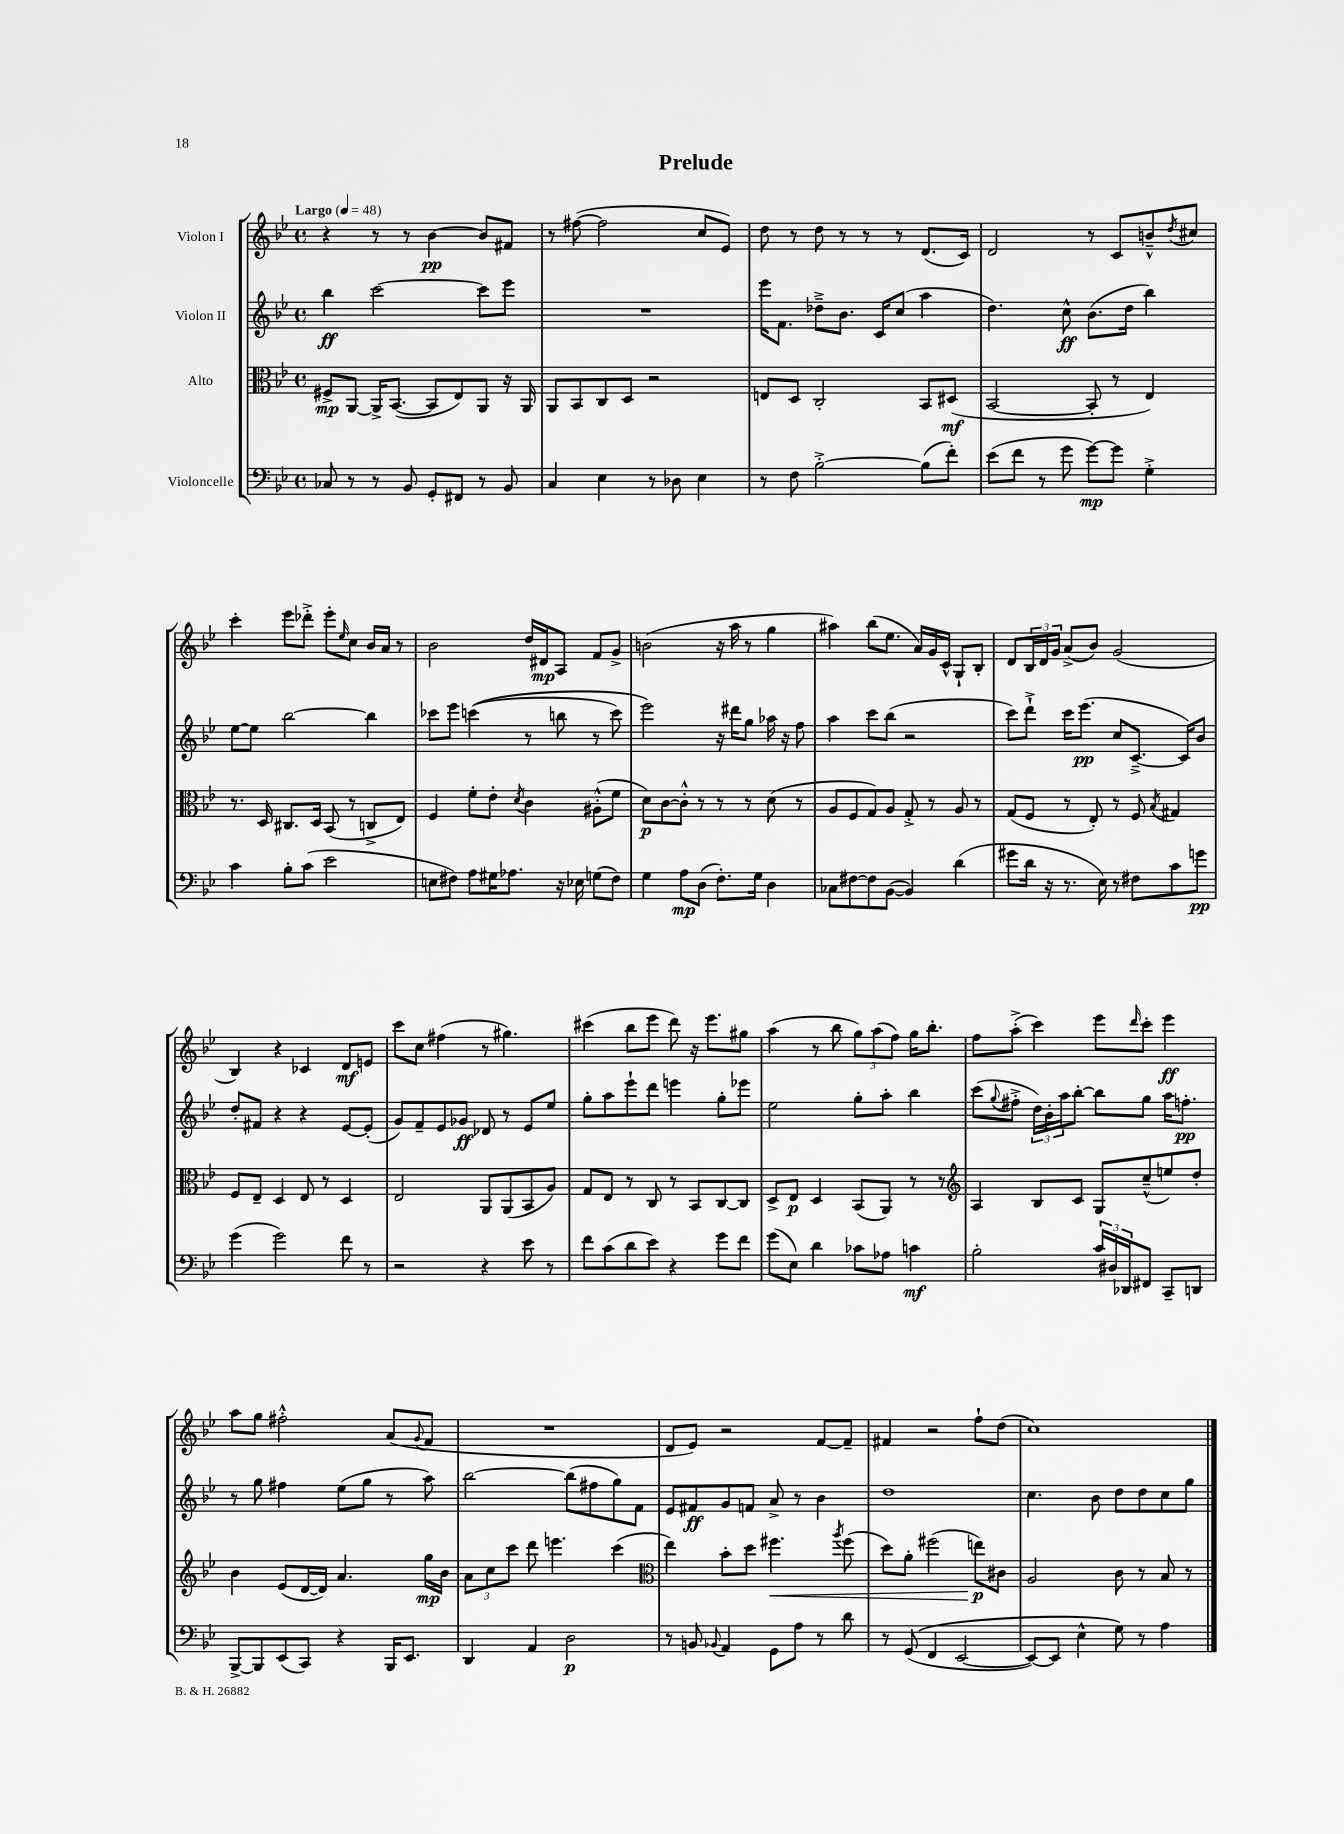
\header { title = "Prelude" }
<<
\new StaffGroup <<
\new Staff = "s0" \with { instrumentName = "Violon I" } {
    \clef treble \key bes \major \defaultTimeSignature \time 4/4 \tempo "Largo" 4 = 48
    r4 r8 r8 bes'4~\pp bes'8 fis'8 |
    r8 fis''8~( fis''2 c''8 ees'8) |
    d''8 r8 d''8 r8 r8 r8 d'8.( c'16) |
    d'2 r8 c'8 b'8---^ \acciaccatura { d''8 } cis''8 |
    c'''4-. ees'''8 des'''8-.-> ees'''8-. \grace { ees''16 } c''8 bes'16 a'16 r8 |
    bes'2 d''16 dis'16\mp a8 f'8 g'8-> |
    b'2( r16 a''16 r8 g''4 |
    ais''4) bes''8( ees''8. a'16) g'16 c'16-^ g8-! bes8-. |
    d'8 \tuplet 3/2 { bes16 d'16 g'16 } a'8->( bes'8) g'2( |
    bes4) r4 ces'4 d'8\mf e'8 |
    c'''8 c''8 fis''4( r8 gis''4.) |
    cis'''4( bes''8 ees'''8 d'''8) r16 ees'''8. gis''8 |
    a''4( r8 bes''8 \tuplet 3/2 { g''8) a''8( f''8) } g''16 bes''8.-. |
    f''8 a''8-.->( c'''4) ees'''8 \grace { d'''16 } c'''8-. ees'''4\ff |
    a''8 g''8 fis''2-.-^ a'8( \appoggiatura { g'8 } f'8 |
    R1 |
    d'8 ees'8) r2 f'8~ f'8-- |
    fis'4 r2 f''8-! d''8( |
    c''1) \bar "|." |
}
\new Staff = "s1" \with { instrumentName = "Violon II" } {
    \clef treble \key bes \major \defaultTimeSignature \time 4/4
    bes''4\ff c'''2~ c'''8 ees'''8 |
    R1 |
    ees'''16 f'8. des''8---> bes'8. c'16 c''8( a''4 |
    d''4.) c''8-^\ff bes'8.( d''16 bes''4) |
    ees''8~ ees''8 bes''2~ bes''4 |
    ces'''8 ees'''8 c'''4(\( r8 b''8 r8 c'''8) |
    ees'''2\) r16 dis'''16 g''8 aes''16 r16 f''8 |
    a''4 c'''8 bes''8( r2 |
    c'''8) d'''8-!-> c'''16 ees'''8.\pp( c''8 c'8.~---> c'16) bes'8 |
    d''8-. fis'8 r4 r4 ees'8~ ees'8-.( |
    g'8) f'8-- ees'8 ges'8\ff des'8 r8 ees'8 ees''8 |
    g''8-. a''8 ees'''8-! d'''8 e'''4 g''8-. ees'''8 |
    ees''2 g''8-. a''8-. bes''4 |
    c'''8( \appoggiatura { g''8 } fis''8-.-> \tuplet 3/2 { d''16) bes'16-. a''16 } bes''8~-. bes''8 g''8 a''16 f''8.-.\pp |
    r8 g''8 fis''4 ees''8( g''8 r8 a''8) |
    bes''2~ bes''8( fis''8 g''8) f'8 |
    ees'8 fis'8\ff g'8 f'8 a'8-> r8 bes'4 |
    d''1 |
    c''4. bes'8 d''8 d''8 c''8 g''8 \bar "|." |
}
\new Staff = "s2" \with { instrumentName = "Alto" } {
    \clef alto \key bes \major \defaultTimeSignature \time 4/4
    fis8->\mp a,8~ a,16-> bes,8.~( bes,8 ees8) a,8 r16 a,16 |
    a,8 bes,8 c8 d8 r2 |
    e8 d8 c2-. bes,8 dis8\mf( |
    bes,2~ bes,8-. r8 ees4) |
    r8. d16 cis8. d16 bes,8( r8 c8-> ees8) |
    f4 f'8-. ees'8-. \acciaccatura { d'8 } c'4 ais8-.-^( f'8 |
    d'8\p) c'8~ c'8-.-^ r8 r8 r8 d'8( r8 |
    a8 f8 g8) a8 g8-.-> r8 a8 r8 |
    g8( f8 r8 ees8-.) r8 f8 \acciaccatura { bes8 } gis4 |
    f8 ees8-- d4 ees8 r8 d4 |
    ees2 a,8 a,8( bes,8 a8) |
    g8 ees8 r8 c8 r8 bes,8 c8~ c8 |
    d8-> ees8\p d4 bes,8( a,8) r8 r8 |
    \clef treble a4 bes8 c'8 g8 c''8---^( e''8) d''8-. |
    bes'4 ees'8( d'16~ d'16) a'4. g''16\mp bes'16 |
    \tuplet 3/2 { a'8 c''8 c'''8 } d'''8 e'''4. c'''4( |
    \clef alto ees''4) bes'8-. d''8 fis''4.\< \acciaccatura { a''8 } fis''8( |
    d''8) a'8-. fis''2( e''8\p\!) cis'8 |
    a2 c'8 r8 bes8 r8 \bar "|." |
}
\new Staff = "s3" \with { instrumentName = "Violoncelle" } {
    \clef bass \key bes \major \defaultTimeSignature \time 4/4
    ces8 r8 r8 bes,8 g,8-. fis,8 r8 bes,8 |
    c4 ees4 r8 des8 ees4 |
    r8 f8 bes2~-.-> bes8( f'8-.) |
    ees'8( f'8 r8 g'8 g'8~\mp) g'8 g4-.-> |
    c'4 bes8-. c'8( ees'2 |
    e8 fis8) a8 gis16 aes8. r16 ees16 g8( fis8) |
    g4 a8\mp d8( f8.-.) g16 d4 |
    ces8 fis8~ fis8 bes,8~( bes,4) d'4( |
    gis'8 d'16 r16 r8. ees16) r8 fis8 c'8 g'8\pp |
    g'4( g'2) f'8 r8 |
    r2 r4 ees'8 r8 |
    f'8 c'8( d'8 ees'8) r4 g'8 f'8 |
    g'8( ees8) d'4 ces'8 aes8 c'4\mf |
    bes2-. \tuplet 3/2 { c'16 dis16 des,16 } fis,8 c,8-- d,8 |
    bes,,8~-> bes,,8 ees,8( c,8) r4 bes,,16 ees,8. |
    d,4 a,4 d2\p |
    r8 b,8 \appoggiatura { bes,8 } a,4 g,8 a8 r8 d'8 |
    r8 g,8(\( f,4 ees,2~ |
    ees,8~) ees,8 ees4-^ g8\) r8 a4 \bar "|." |
}
>>
>>
\layout { \context { \Score \remove "Bar_number_engraver" } }
